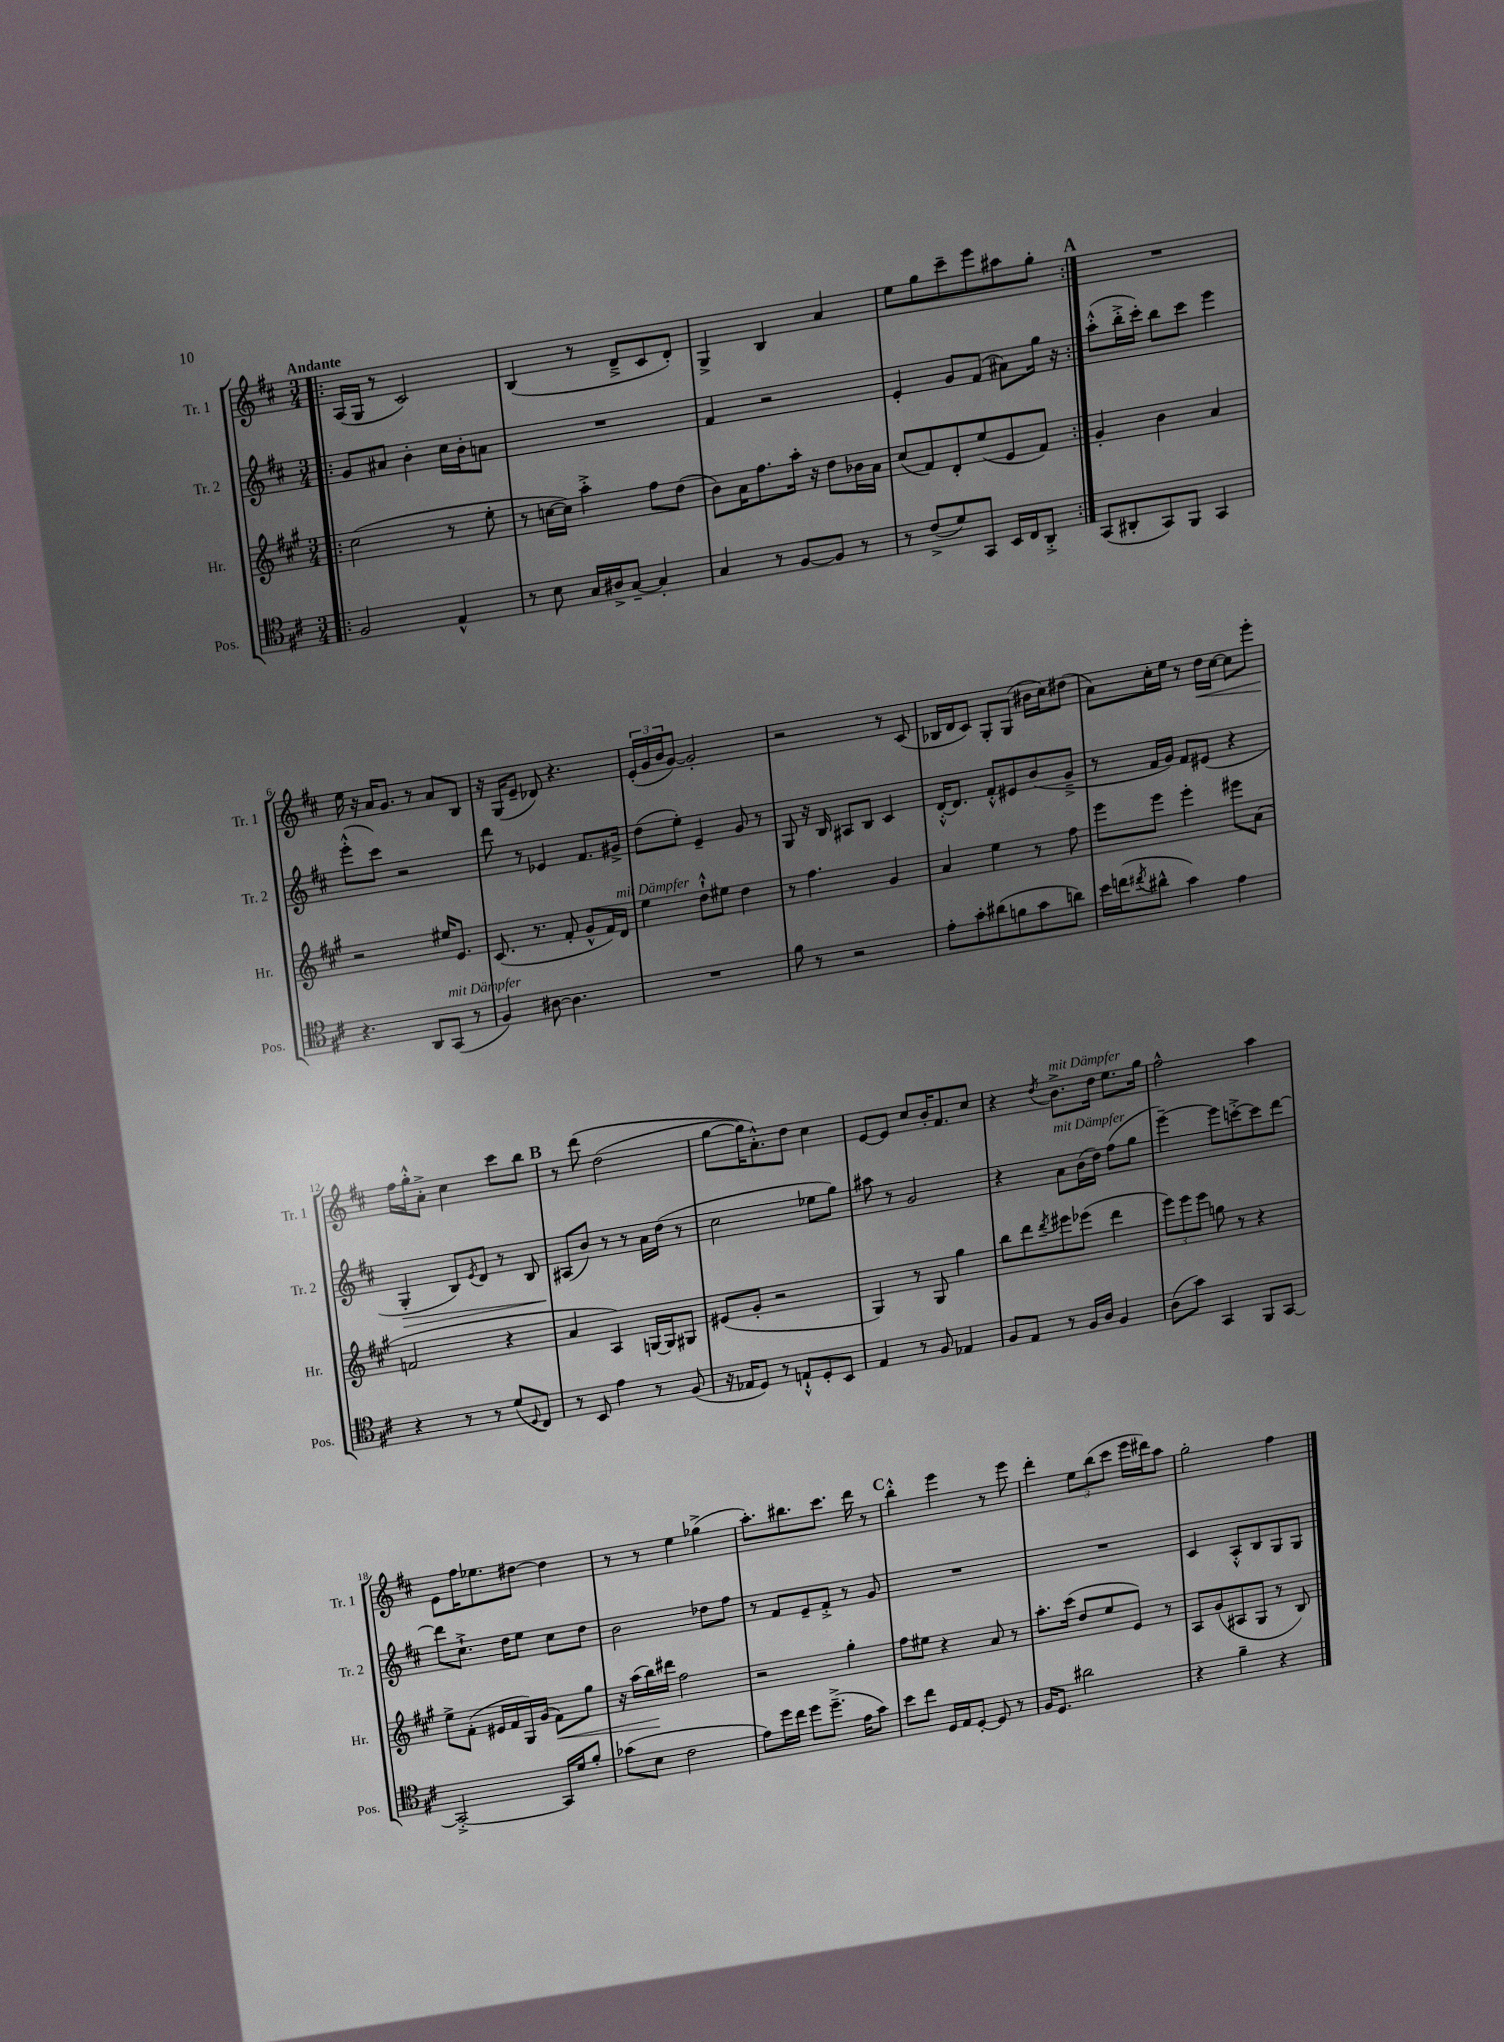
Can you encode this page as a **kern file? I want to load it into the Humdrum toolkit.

**kern	**kern	**dynam	**kern	**dynam	**kern	**dynam
*part4	*part3	*part3	*part2	*part2	*part1	*part1
*staff4	*staff3	*staff3	*staff2	*staff2	*staff1	*staff1
*I"Pos.	*I"Hr.	*	*I"Tr. 2	*	*I"Tr. 1	*
*I'Pos.	*I'Hr.	*	*I'Tr. 2	*	*I'Tr. 1	*
*clefC4	*clefG2	*	*clefG2	*	*clefG2	*
*k[f#c#]	*k[f#c#g#]	*	*k[f#c#]	*	*k[f#c#]	*
*M3/4	*M3/4	*	*M3/4	*	*M3/4	*
=1!|:	=1!|:	=1!|:	=1!|:	=1!|:	=1!|:	=1!|:
!	!	!	!	!	!LO:TX:a:B:t=Andante	!
2F#/	(2cc#\	.	8g/L	.	(16A/LL	.
.	.	.	.	.	16G/JJ	.
.	.	.	8a#X/J	.	8r	.
.	.	.	4b'\	.	2c#/)	.
4E^^/	8r	.	16cc#\LL	.	.	.
.	.	.	16b'\J	.	.	.
.	8ee'\	.	8an\J	.	.	.
=2	=2	=2	=2	=2	=2	=2
8r	8r	.	2.r	.	(4B/	.
8B\	[16ccn\LL	.	.	.	.	.
.	16cc\JJ])	.	.	.	.	.
16G/LL	4aa'^\	.	.	.	8r	.
16A#X^/J	.	.	.	.	.	.
[8G~/J	.	.	.	.	8d~^/L	.
4G'/]	8ff#\L	.	.	.	8c#/	.
.	(8dd\J	.	.	.	8d'/J)	.
=3	=3	=3	=3	=3	=3	=3
4G/	8b\L)	.	4f#/	.	4G^/	.
.	16a\K	.	.	.	.	.
.	8.ff#\	.	.	.	.	.
8r	.	.	2r	.	4B/	.
[8F#/L	16aa'\Jk	.	.	.	.	.
.	16r	.	.	.	.	.
8F#/J]	8dd\L	.	.	.	4a/	.
8r	16b-X\L	.	.	.	.	.
.	16a\JJ	.	.	.	.	.
=4	=4	=4	=4	=4	=4	=4
8r	(8cc#/L	.	4e'/	.	8ee\L	.
(8c#^/L	8f#/)	.	.	.	8gg\	.
8d/)	8d'/	.	8g/L	.	8ccc#~\	.
8GG/J	(8ee/	.	(8f#/J	.	8eee\	.
16BB/LL	8e/	.	8a#X\L)	.	8aa#X\	.
16C#/J	.	.	.	.	.	.
8AA'^/J	8f#/J)	.	16gg\Jk	.	8gg'\J	.
.	.	.	16r	.	.	.
!!LO:REH:place=s1:t=A
=5:|!	=5:|!	=5:|!	=5:|!	=5:|!	=5:|!	=5:|!
(8GG/L	4g#'/	.	(8aa'^^\L	.	2.r	.
8AA#X'/	.	.	16bb'^\L	.	.	.
.	.	.	16ccc#'\JJ)	.	.	.
8GG/)	4b\	.	8bb\L	.	.	.
8FF#/J	.	.	8ccc#\J	.	.	.
4GG/	4a/	.	4eee\	.	.	.
!!LO:LB:g=z
=6	=6	=6	=6	=6	=6	=6
4.r	2r	.	(8eee'^^\L	.	16ee\	.
.	.	.	.	.	16r	.
.	.	.	8ccc#\J)	.	16a/KL	.
.	.	.	.	.	8.g/J	.
.	.	.	2r	.	.	.
8AA/L	.	.	.	.	8r	.
!LO:TX:a:i:t=mit Dämpfer	!	!	!	!	!	!
(8GG/J	16ee#X/KL	.	.	.	8a/L	.
.	8.e/J	.	.	.	.	.
8r	.	.	.	.	8B/J	.
=7	=7	=7	=7	=7	=7	=7
4F#/)	(8.c#/	.	8ddd\	.	16r	.
.	.	.	.	.	(16G/KL	.
.	.	.	8r	.	8e~/J	.
.	8.r	.	.	.	.	.
[8A#X\	.	.	4e-X/	.	8d-X/)	.
4.A#\]	8f#'/	.	.	.	4.r	.
.	8g#^^/L	.	8.f#/L	.	.	.
.	16f#/L)	.	.	.	.	.
!	!LO:TX:a:i:t=mit Dämpfer	!	!	!	!	!
.	16d/JJ	.	16g#X^/Jk	.	.	.
=8	=8	=8	=8	=8	=8	=8
2.r	4ee\	.	(8dd\L	.	(24e'/LL	.
.	.	.	.	.	24g/	.
.	.	.	.	.	24b/J	.
.	.	.	8ee'\J)	.	[8g/J)	.
.	8dd`^^\L	.	4e~/	.	2g'/]	.
.	8ee#X\J	.	.	.	.	.
.	4dd\	.	8g/	.	.	.
.	.	.	8r	.	.	.
=9	=9	=9	=9	=9	=9	=9
8f#\	8r	.	8G/	.	2r	.
8r	4.ff#\	.	16r	.	.	.
.	.	.	16B/	.	.	.
2r	.	.	8A#X/L	.	.	.
.	.	.	8B/J	.	.	.
.	4g#/	.	4c#/	.	8r	.
.	.	.	.	.	(8c#/	.
=10	=10	=10	=10	=10	=10	=10
8e'\L	4a/	.	[16d'^^/KL	.	16B-X/LL	.
.	.	.	8.d/J]	.	16d/J	.
8g'\	.	.	.	.	8c#/J)	.
(8a#X\	4ee\	.	8f#'^^/L	.	8G'/L	.
8fn\	.	.	8e#X/	.	(8G/J	.
8g\	8r	.	(8b/	.	16b#X\LL	.
.	.	.	.	.	16cc#\J)	.
8an\J)	8ff#\	.	8g~^/J	.	(8dd#X\J	.
=11	=11	=11	=11	=11	=11	=11
16b\LL	8eee\L	.	8r	.	8a\L)	.
(16ccn\J	.	.	.	.	.	.
8qcc#X/	.	.	.	.	.	.
8a#X^^\J	8eee\J	.	16f#/LL	.	16cc#'\L	.
.	.	.	16g/JJ)	.	16ee\JJ	.
4g\)	4eee'\	.	8f#/L	.	8r	.
!	!	!	!	!	!	!LO:HP:b
.	.	.	(8e#X/J	.	16dd\LL	<
.	.	.	.	.	[16cc#\JJ	.
4e\	8eee#X\L	.	4r	.	8cc#\L]	.
.	(8a\J	.	.	.	8eee'\J	.
!!LO:LB:g=z
=12	=12	=12	=12	=12	=12	=12
!	!	!	!	!LO:HP:b	!	!
4r	2fn/	.	4G'/	>	16ff#\LL	.
.	.	.	.	.	16gg'^^\J	[
.	.	.	.	.	8a'^\J	.
8r	.	.	8B/L)	.	4cc#\	.
.	.	.	8qe/	.	.	.
8r	.	.	8d/J	.	.	.
(8d/L	4r	.	8r	.	8ccc#\L	.
8qqD/	.	.	.	.	.	.
8C#/J)	.	.	8B/	.	8bb\J	.
!!LO:REH:place=s1:t=B
=13	=13	=13	=13	=13	=13	=13
8r	4a/	.	(8A#X/L	.	8r	.
8BB/	.	.	8b/J)	]	(8ddd\	.
4e\	4A/)	.	8r	.	(2dd\	.
.	.	.	8r	.	.	.
8r	[16Gn/LL	.	16a\LL	.	.	.
.	16G/J]	.	(16dd\JJ	.	.	.
(8F#/	8G#X/J	.	8r	.	.	.
=14	=14	=14	=14	=14	=14	=14
16r	(8e#X/L	.	2cc#\	.	[8gg\L	.
16E-X/KL	.	.	.	.	.	.
8D/J)	8g#'/J	.	.	.	16gg\K])	.
.	.	.	.	.	8.a'^^\)	.
8r	2r	.	.	.	.	.
8En`^^/L	.	.	.	.	8dd\J	.
8D'/	.	.	8ee-X\L	.	4cc#\	.
8BB/J	.	.	8gg\J)	.	.	.
=15	=15	=15	=15	=15	=15	=15
4E/	4G#/)	.	8aa#X\	.	[8e/L	.
.	.	.	8r	.	8e/J]	.
8r	8r	.	2g/	.	8cc#/L	.
8F#/	8G#/	.	.	.	16b'/K	.
.	.	.	.	.	8.f#/	.
4E-X/	4gg#\	.	.	.	.	.
.	.	.	.	.	8cc#/J	.
=16	=16	=16	=16	=16	=16	=16
8F#/L	8bb\L	.	4r	.	4r	.
8E/J	8ddd\	.	.	.	.	.
.	8qddd/	.	.	.	8qdd/	.
!	!	!	!	!	!LO:TX:a:i:t=mit Dämpfer	!
!	!	!	!LO:TX:a:i:t=mit Dämpfer	!	!	!
8r	8eee#X\	.	8a\L	.	8.b^\L	.
16F#/LL	(8eee-X\J	.	(16b\L	.	.	.
16A/JJ	.	.	16dd\JJ)	.	16dd\Jk	.
4F#/	4ddd\	.	(8ff#\L	.	8.ee\L	.
.	.	.	8gg\J	.	.	.
.	.	.	.	.	16gg\Jk	.
=17	=17	=17	=17	=17	=17	=17
(8A\L	12eee\L)	.	[4eee~\)	.	2ff#^^\	.
.	12eee\	.	.	.	.	.
8g\J)	.	.	.	.	.	.
.	12eee\J	.	.	.	.	.
4GG/	8ggn\	.	8eee\L]	.	.	.
.	8r	.	[8cccn'^\	.	.	.
8FF#/L	4r	.	8ccc\]	.	4aa\	.
[8GG/J	.	.	[8ddd\J	.	.	.
!!LO:LB:g=z
=18	=18	=18	=18	=18	=18	=18
2GG'^/_	8ee^\L	.	8ddd\L]	.	8e\L	.
.	(8f#'\J	.	8.cc#`^\J	.	16ff#\K	.
.	.	.	.	.	8.ee-X\	.
.	16e#X/LL	.	.	.	.	.
.	16f#/	.	16dd\KL	.	.	.
.	16G#/)	.	8ee\J	.	[8dd#X\J	.
.	(16g#/JJ	.	.	.	.	.
!	!	!LO:HP:b	!	!	!	!
16GG/LL]	8f#\L)	<	8cc#\L	.	4dd#\]	.
16d/J	.	.	.	.	.	.
8f#'/J	8gg#\J	.	8dd\J	.	.	.
=19	=19	=19	=19	=19	=19	=19
(8g-X\L	16r	.	2b\	.	8r	.
.	(16aa\LL	.	.	.	.	.
8B\J	16bb\)	.	.	.	8r	.
.	16ddd#X\JJ	[	.	.	.	.
2c#\	2ff#\	.	.	.	4ee\	.
.	.	.	8dd-X\L	.	(4gg-X^\	.
.	.	.	8ff#\J	.	.	.
=20	=20	=20	=20	=20	=20	=20
8e\L)	2r	.	8r	.	8.aa'\L)	.
16dd\L	.	.	8f#/L	.	.	.
16cc#\JJ	.	.	.	.	8.bb#X\	.
8dd\L	.	.	8e~/	.	.	.
(8.dd~^\J	.	.	8f#'^/J	.	8.ccc#\J	.
.	4gg#'\	.	8r	.	.	.
16e\KL	.	.	.	.	16ddd\	.
8g\J)	.	.	8g/	.	8r	.
!!LO:REH:place=s1:t=C
=21	=21	=21	=21	=21	=21	=21
8b\L	8ff#\L	.	2.r	.	4bb'^^\	.
8cc#\J	8ee#X\J	.	.	.	.	.
16D/LL	4r	.	.	.	4eee\	.
16E/J	.	.	.	.	.	.
[8D'/J	.	.	.	.	.	.
8D/]	8a/	.	.	.	8r	.
8r	8r	.	.	.	8eee\	.
=22	=22	=22	=22	=22	=22	=22
16F#/KL	8.aa'\L	.	2.r	.	4ddd'\	.
8.D/J	.	.	.	.	.	.
.	(16ccc#\Jk	.	.	.	.	.
2a#X\	8dd/L	.	.	.	12ee\L	.
.	.	.	.	.	(12bb\	.
.	8ee/	.	.	.	.	.
.	.	.	.	.	12ccc#\J	.
.	8e/J)	.	.	.	16eee\LL	.
.	.	.	.	.	16ddd#X\J)	.
.	8r	.	.	.	8aa\J	.
=23	=23	=23	=23	=23	=23	=23
4r	8A/L	.	4c#/	.	2gg'\	.
.	(8g#/	.	.	.	.	.
4f#~\	8A#X/	.	8A'^^/L	.	.	.
.	8G#/J	.	8B/	.	.	.
4r	8r	.	8G/	.	4ff#\	.
.	8B/)	.	8G/J	.	.	.
==	==	==	==	==	==	==
*-	*-	*-	*-	*-	*-	*-
